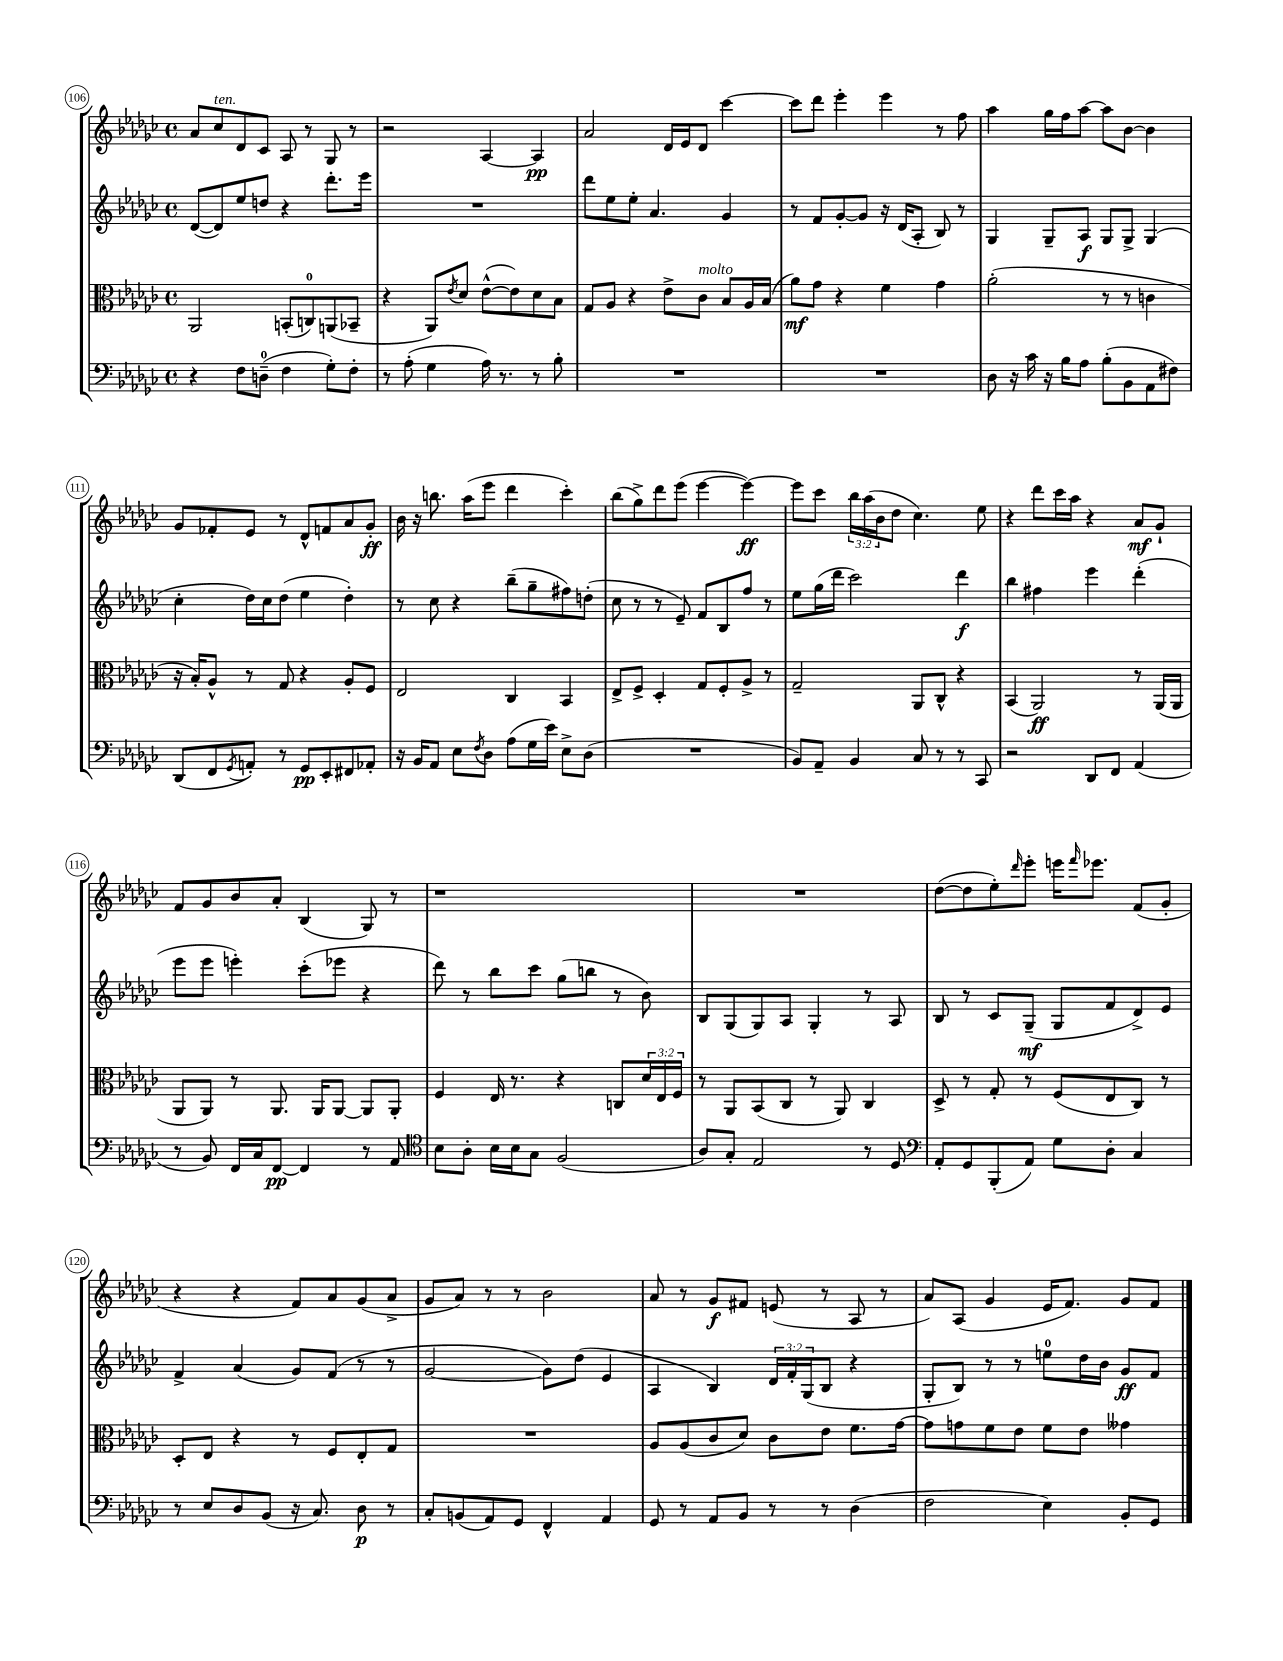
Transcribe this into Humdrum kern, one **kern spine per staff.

**kern	**kern	**kern	**kern
*staff4	*staff3	*staff2	*staff1
*clefF4	*clefC3	*clefG2	*clefG2
*k[b-e-a-d-g-c-]	*k[b-e-a-d-g-c-]	*k[b-e-a-d-g-c-]	*k[b-e-a-d-g-c-]
*M4/4	*M4/4	*M4/4	*M4/4
*met(c)	*met(c)	*met(c)	*met(c)
4r	2AA-	([8d-	8a-
.	.	8d-])	8cc-
8F	.	8ee-	8d-
(8D~	.	8dd	8c-
4F	(8BB'	4r	8A-
.	8C)	.	8r
8G-')	(8AA	8.ddd-'	8G-
8F'	8BB-~	.	8r
.	.	16eee-	.
=	=	=	=
8r	4r	1r	2r
(8A-'	.	.	.
4G-	8AA-)	.	.
.	8qe-	.	.
.	8d-	.	.
16A-)	([8e-^^	.	[4A-
8.r	.	.	.
.	8e-])	.	.
8r	8d-	.	4A-]
8B-'	8B-	.	.
=	=	=	=
1r	8G-	8ddd-	2a-
.	8A-	8ee-	.
.	4r	8ee-'	.
.	.	4.a-	.
.	8e-^	.	16d-
.	.	.	16e-
.	8c-	.	8d-
.	8B-	4g-	[4ccc-
.	16A-	.	.
.	(16B-	.	.
=	=	=	=
1r	8a-)	8r	8ccc-]
.	8g-	8f	8ddd-
.	4r	[8g-'	4eee-'
.	.	8g-]	.
.	4f	16r	4eee-
.	.	(16d-	.
.	.	8A-'	.
.	4g-	8B-)	8r
.	.	8r	8ff
=	=	=	=
8D-	(2a-'	4G-	4aa-
16r	.	.	.
16c-	.	.	.
16r	.	8G-~	16gg-
16B-	.	.	16ff
8A-	.	8A-	[8aa-
(8B-'	8r	8G-	8aa-]
8BB-	8r	8G-^	[8b-
8AA-	4c	(4G-	4b-]
8F#)	.	.	.
=	=	=	=
(8DD-	16r	4cc-'	8g-
.	16B-')	.	.
8FF	8A-^^	.	8f-'
8qGG-	.	.	.
8AA')	8r	16dd-)	8e-
.	.	16cc-	.
8r	8G-	(8dd-	8r
8GG-	4r	4ee-	8d-^^
8EE-'	.	.	8f
8FF#	8A-'	4dd-')	8a-
8AA-'	8F	.	8g-'
=	=	=	=
16r	2E-	8r	16b-
16BB-	.	.	16r
8AA-	.	8cc-	8.bb
8E-	.	4r	.
.	.	.	(16aa-
8qF	.	.	.
8D-	.	.	8eee-
(8A-	4C-	(8bb-~	4ddd-
16G-	.	8gg-~	.
16e-)	.	.	.
8E-^	4BB-	8ff#)	4ccc-')
(8D-	.	(8dd'	.
=	=	=	=
1r	8E-^	8cc-	(8bb-
.	8F^	8r	8gg-^)
.	4D-'	8r	8ddd-
.	.	8e-~)	(8eee-
.	8G-	8f	[4eee-
.	8F'	8B-	.
.	8A-^	8ff	4eee-_)
.	8r	8r	.
=	=	=	=
8BB-)	2G-~	8ee-	8eee-]
8AA-~	.	(16gg-	8ccc-
.	.	16ddd-	.
4BB-	.	2ccc-)	24bb-
.	.	.	(24aa-
.	.	.	24b-
.	.	.	8dd-
8C-	8AA-	.	4.cc-)
8r	8C-^^	.	.
8r	4r	4ddd-	.
8CC-	.	.	8ee-
=	=	=	=
2r	(4BB-	4bb-	4r
.	2AA-)	4ff#	8ddd-
.	.	.	16ccc-
.	.	.	16aa-
8DD-	.	4eee-	4r
8FF	.	.	.
(4AA-	8r	(4ddd-'	8a-
.	(16AA-	.	8g-`
.	16AA-	.	.
=	=	=	=
8r	8AA-	8eee-	8f
8BB-)	8AA-)	8eee-	8g-
16FF	8r	4eee')	8b-
16C-	.	.	.
[8FF	8.AA-	.	8a-'
4FF]	.	(8ccc-'	(4B-
.	16AA-	.	.
.	[8AA-	8eee-	.
8r	8AA-]	4r	8G-)
8AA-	8AA-'	.	8r
=	=	=	=
*clefC4	*	*	*
8B-	4F	8ddd-)	1r
8A-'	.	8r	.
16B-	16E-	8bb-	.
16B-	8.r	.	.
8G-	.	8ccc-	.
(2F	4r	(8gg-	.
.	.	8bb	.
.	8C	8r	.
.	24d-	8b-)	.
.	24E-	.	.
.	24F	.	.
=	=	=	=
8A-)	8r	8B-	1r
8G-'	8AA-	(8G-	.
2E-	(8BB-	8G-)	.
.	8C-	8A-	.
.	8r	4G-'	.
.	8AA-)	.	.
8r	4C-	8r	.
8D-	.	8A-	.
=	=	=	=
*clefF4	*	*	*
8AA-'	8D-^	8B-	([8dd-
8GG-	8r	8r	8dd-]
(8BBB-'	8G-'	8c-	8ee-')
.	.	.	16qqddd-
8AA-)	8r	(8G-~	8eee-'
8G-	(8F	8G-	16eee
.	.	.	16qqfff
.	.	.	8.eee-
8D-'	8E-	8f	.
4C-	8C-)	8d-^)	(8f
.	8r	8e-	8g-'
=	=	=	=
8r	8D-'	4f^	4r
8E-	8E-	.	.
8D-	4r	(4a-	4r
(8BB-	.	.	.
16r	8r	8g-)	8f)
8.C-)	.	.	.
.	8F	(8f	8a-
8D-	8E-'	8r	(8g-
8r	8G-	8r	8a-^
=	=	=	=
8C-'	1r	[2g-	8g-
(8BB	.	.	8a-)
8AA-)	.	.	8r
8GG-	.	.	8r
4FF^^	.	8g-])	2b-
.	.	(8dd-	.
4AA-	.	4e-	.
=	=	=	=
8GG-	8A-	4A-	8a-
8r	(8A-	.	8r
8AA-	8c-	4B-)	8g-
8BB-	8d-)	.	8f#
8r	8c-	24d-	(8e
.	.	24f'	.
.	.	(24G-	.
8r	8e-	8B-	8r
(4D-	8.f	4r	8A-
.	.	.	8r
.	[16g-	.	.
=	=	=	=
2F	8g-]	8G-'	8a-)
.	8g	8B-)	(8A-
.	8f	8r	4g-
.	8e-	8r	.
4E-)	8f	8ee	16e-
.	.	.	8.f)
.	8e-	16dd-	.
.	.	16b-	.
8BB-'	4g--	8g-	8g-
8GG-	.	8f	8f
==	==	==	==
*-	*-	*-	*-
